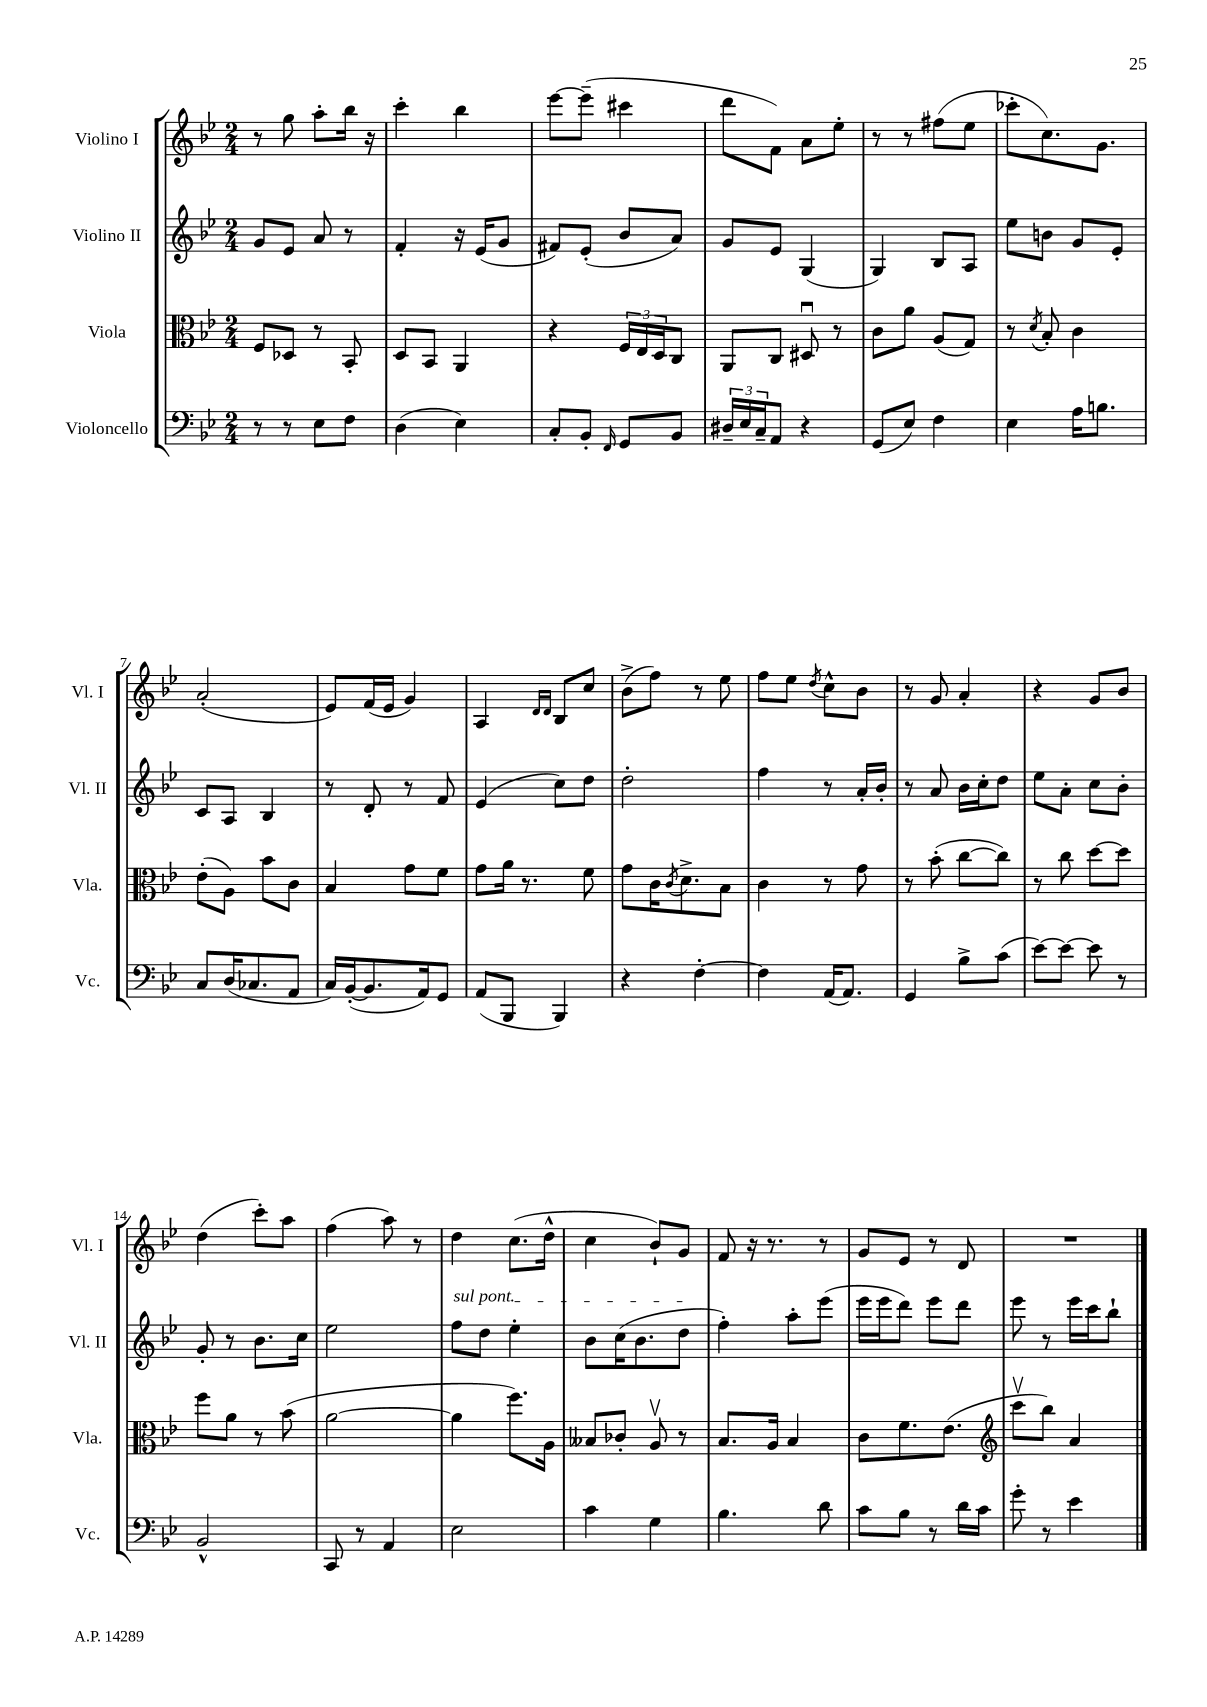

**kern	**kern	**kern	**kern
*staff4	*staff3	*staff2	*staff1
*clefF4	*clefC3	*clefG2	*clefG2
*k[b-e-]	*k[b-e-]	*k[b-e-]	*k[b-e-]
*M2/4	*M2/4	*M2/4	*M2/4
8r	8F	8g	8r
8r	8D-	8e-	8gg
8E-	8r	8a	8aa'
8F	8BB-'	8r	16bb-
.	.	.	16r
=	=	=	=
(4D	8D	4f'	4ccc'
.	8BB-	.	.
4E-)	4AA	16r	4bb-
.	.	(16e-	.
.	.	8g	.
=	=	=	=
8C'	4r	8f#)	[8eee-
8BB-'	.	(8e-'	(8eee-~]
16qqFF	.	.	.
8GG	24F	8b-	4ccc#
.	24E-	.	.
.	24D	.	.
8BB-	8C	8a)	.
=	=	=	=
24D#~	8AA	8g	8ddd
24E-	.	.	.
24C~	.	.	.
8AA	8C	8e-	8f)
4r	8D#u	(4G	8a
.	8r	.	8ee-'
=	=	=	=
(8GG	8c	4G)	8r
8E-)	8a	.	8r
4F	(8A	8B-	(8ff#
.	8G)	8A	8ee-
=	=	=	=
4E-	8r	8ee-	8ccc-'
.	8qd	.	.
.	8B-'	8b	8.cc)
16A	4c	8g	.
8.B	.	.	8.g
.	.	8e-'	.
=	=	=	=
8C	(8e-'	8c	(2a'
(16D	8A)	8A	.
8.C-	.	.	.
.	8b-	4B-	.
8AA	8c	.	.
=	=	=	=
16C)	4B-	8r	8e-)
([16BB-'	.	.	.
8.BB-]	.	8d'	(16f
.	.	.	16e-
.	8g	8r	4g)
16AA)	.	.	.
8GG	8f	8f	.
=	=	=	=
(8AA	8g	(4e-	4A
8BBB-	16a	.	.
.	8.r	.	.
.	.	.	16qqd
.	.	.	16qqd
4BBB-)	.	8cc)	8B-
.	8f	8dd	8cc
=	=	=	=
4r	8g	2dd'	(8b-^
.	16c	.	8ff)
.	8qc	.	.
.	8.d^	.	.
[4F'	.	.	8r
.	8B-	.	8ee-
=	=	=	=
4F]	4c	4ff	8ff
.	.	.	8ee-
.	.	.	8qdd
(16AA	8r	8r	8cc^^
8.AA)	.	.	.
.	8g	16a'	8b-
.	.	16b-'	.
=	=	=	=
4GG	8r	8r	8r
.	(8b-'	8a	8g
8B-^	[8cc	16b-	4a'
.	.	16cc'	.
(8c	8cc])	8dd	.
=	=	=	=
[8e-)	8r	8ee-	4r
8e-_	8cc	8a'	.
8e-]	[8dd	8cc	8g
8r	8dd]	8b-'	8b-
=	=	=	=
2BB-^^	8ff	8g'	(4dd
.	8a	8r	.
.	8r	8.b-	8ccc')
.	(8b-	.	8aa
.	.	16cc	.
=	=	=	=
8CC	[2a	2ee-	(4ff
8r	.	.	.
4AA	.	.	8aa)
.	.	.	8r
=	=	=	=
2E-	4a]	8ff	4dd
.	.	8dd	.
.	8.ff)	4ee-'	(8.cc
.	16A	.	16dd^^
=	=	=	=
4c	8B--	8b-	4cc
.	8c-'	(16cc	.
.	.	8.b-	.
4G	8Av	.	8b-`)
.	8r	8dd	8g
=	=	=	=
4.B-	8.B-	4ff')	8f
.	.	.	16r
.	16A	.	8.r
.	4B-	8aa'	.
8d	.	(8eee-	8r
=	=	=	=
8c	8c	16eee-	8g
.	.	16eee-	.
8B-	8.f	8ddd)	8e-
8r	.	8eee-	8r
.	(8.e-	.	.
16d	.	8ddd	8d
16c	.	.	.
=	=	=	=
*	*clefG2	*	*
8g'	8cccv	8eee-	2r
8r	8bb-)	8r	.
4e-	4a	16eee-	.
.	.	16ccc	.
.	.	8bb-`	.
==	==	==	==
*-	*-	*-	*-
